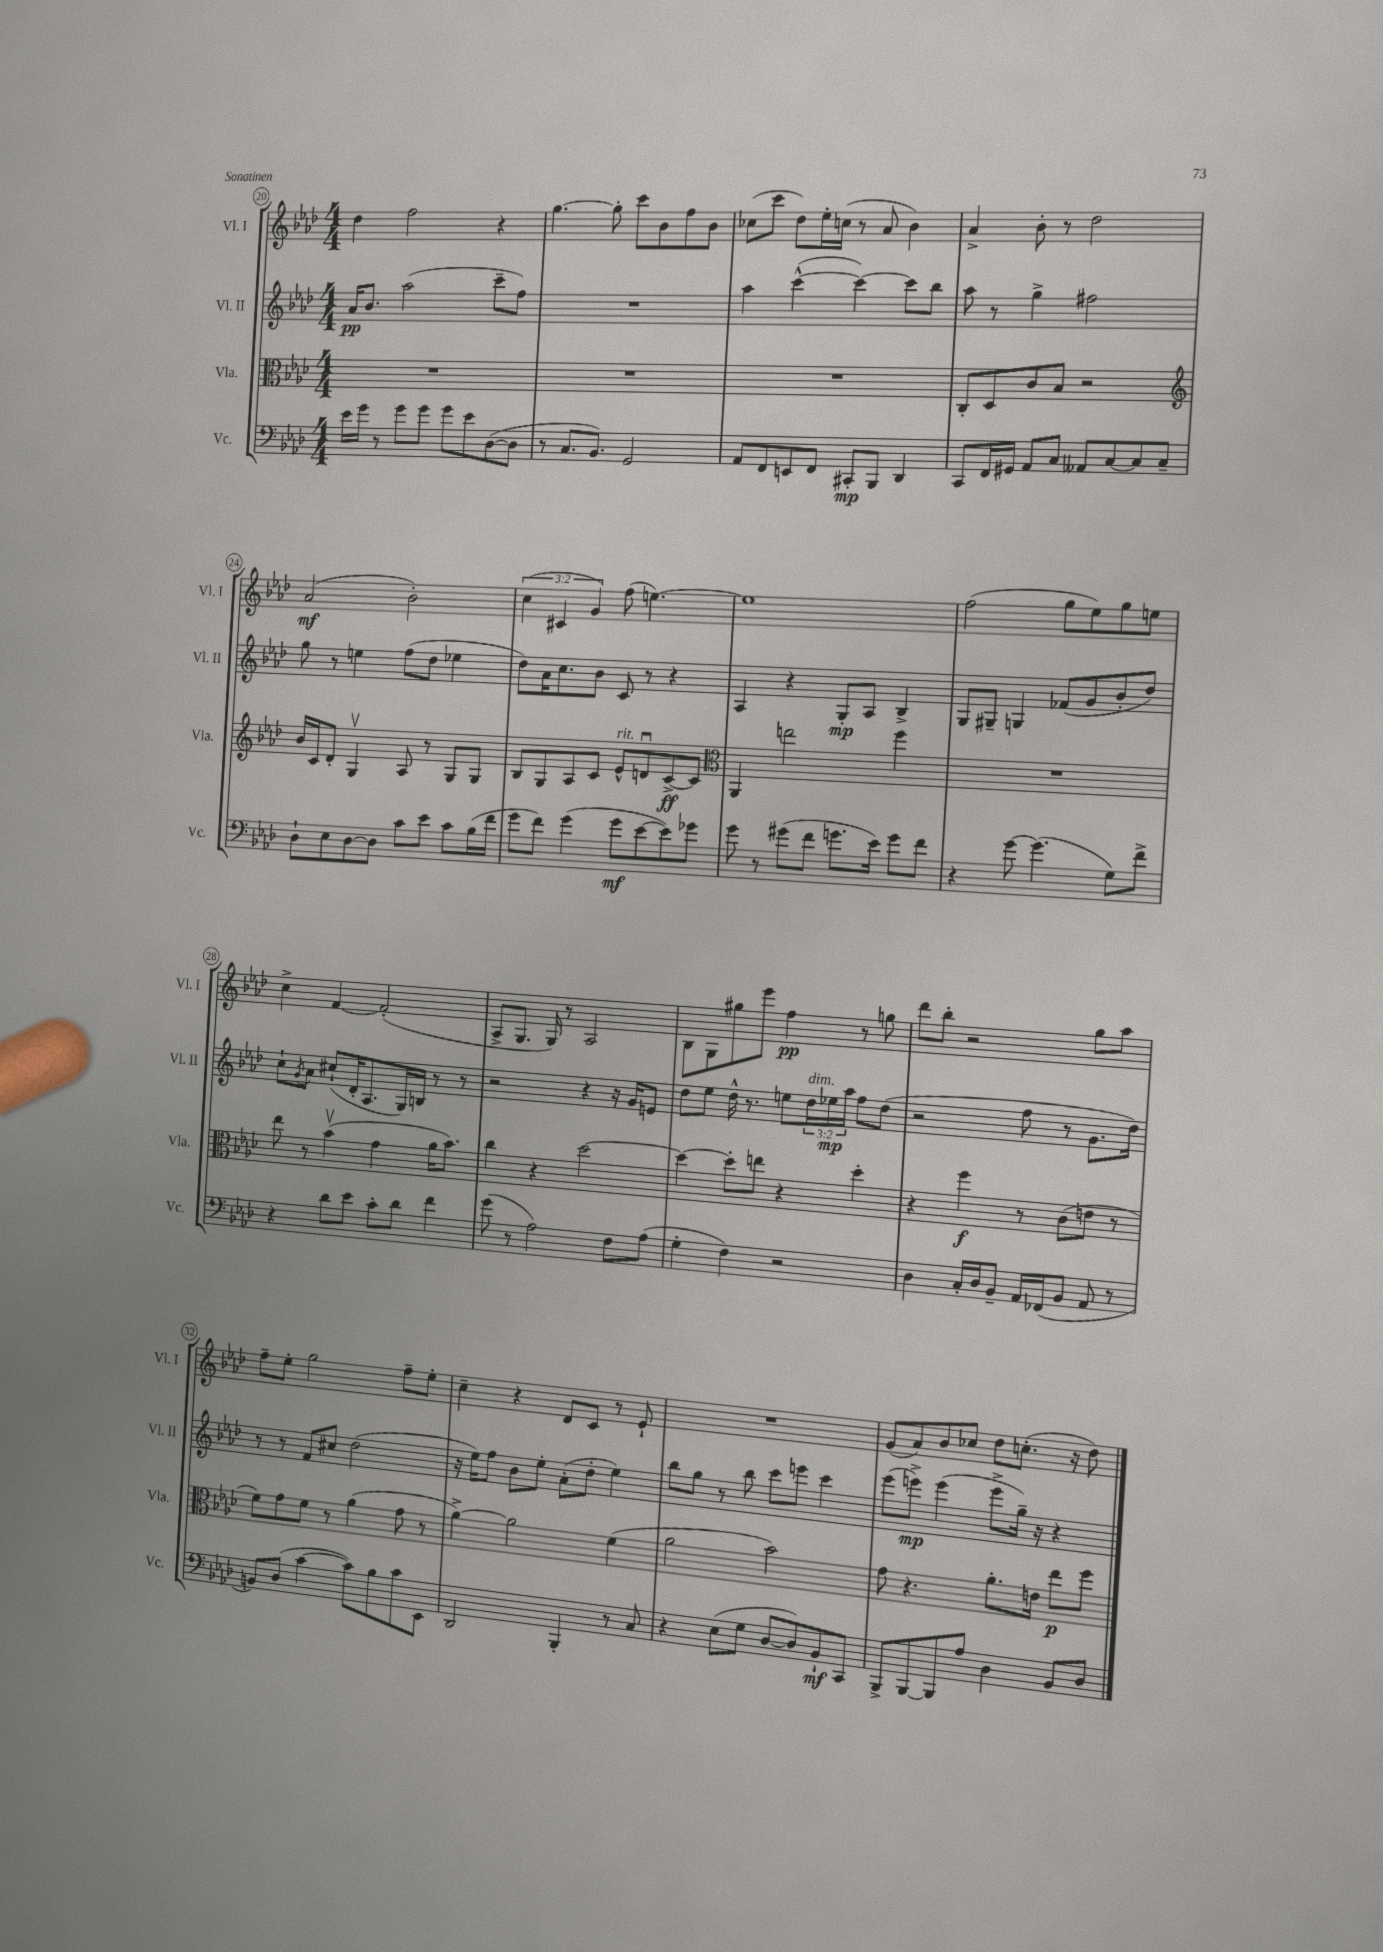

**kern	**kern	**kern	**kern
*staff4	*staff3	*staff2	*staff1
*clefF4	*clefC3	*clefG2	*clefG2
*k[b-e-a-d-]	*k[b-e-a-d-]	*k[b-e-a-d-]	*k[b-e-a-d-]
*M4/4	*M4/4	*M4/4	*M4/4
16e-	1r	16a-	4dd-
16g	.	8.b-	.
8r	.	.	.
8g	.	(2aa-	2ff
8g	.	.	.
8g	.	.	.
8e-	.	.	.
([8D-	.	8ccc~	4r
8D-]	.	8ff)	.
=	=	=	=
8r	1r	1r	[4.gg
8.C	.	.	.
8.BB-)	.	.	.
.	.	.	8gg']
2GG	.	.	8ccc
.	.	.	8b-
.	.	.	8ff
.	.	.	8b-
=	=	=	=
8AA-	1r	4aa-	(8cc-
8FF	.	.	8ccc
8EE	.	([4ccc^^	8dd-)
8FF	.	.	16ee-'
.	.	.	(16cc
8CC#'	.	4ccc_)	8r
8BBB-	.	.	8a-
4DD-	.	8ccc]	4b-)
.	.	8bb-	.
=	=	=	=
8CC	8C'	8aa-	4a-^
16FF	8D-	8r	.
16GG#	.	.	.
8AA-	8c	4gg^	8b-'
8C	8B-	.	8r
8AA--	2r	2ff#	2dd-
[8C	.	.	.
8C]	.	.	.
8C~	.	.	.
=	=	=	=
*	*clefG2	*	*
8D-`	16b-	8gg	(2a-
.	16c	.	.
8E-	8d-'	8r	.
[8D-	4Gv	4ee	.
8D-]	.	.	.
8c	8A-	(8ff	2b-')
8e-	8r	8dd-	.
8c	8G	4ee-	.
(16B-	8G	.	.
16f	.	.	.
=	=	=	=
8g	8B-	8dd-)	(6cc
8f)	8G	16a-	.
.	.	.	6c#
.	.	8.cc	.
(4g	8A-	.	.
.	.	.	6g)
.	8c	8b-	.
8g	8e-^^	8c	(8ff
[8e-	8du	8r	[4.ee)
8e-])	[8c^	4r	.
8g-	8c]	.	.
=	=	=	=
*	*clefC3	*	*
8g	4AA-	4A-	1ee]
8r	.	.	.
(8g#	2ee	4r	.
8f	.	.	.
8.g	.	8G'	.
.	.	8A-	.
16e-)	.	.	.
8g	4ff	4B-^	.
8f	.	.	.
=	=	=	=
4r	1r	8G	(2ff
.	.	8G#~	.
[8g	.	4G	.
(4.g]	.	.	.
.	.	(8f-	8gg
.	.	8g	8ee-)
8G)	.	8b-'	8gg
8f^	.	8dd-)	8ee
=	=	=	=
4r	8ee-	8cc`	4cc^
.	.	8qg	.
.	8r	8a-	.
8d-	(4b-v	(8cc#`	[4f
8e-	.	16d-'	.
.	.	8.A-	.
8c'	4g	.	(2f']
8d-	.	16G)	.
.	.	16B	.
4f	16a-	8r	.
.	8.b-)	.	.
.	.	8r	.
=	=	=	=
(8g	4cc	2r	8A-^
8r	.	.	8.G
2A-)	4r	.	.
.	.	.	16G)
.	.	.	8r
.	[2dd-	4r	2A-
8F	.	16r	.
.	.	16g	.
(8A-	.	8e	.
=	=	=	=
4G'	4dd-_	8dd-	8B-
.	.	8ee-	8G
4F)	8dd-']	16dd-^^	8gg#
.	.	8.r	.
.	8ee	.	8eee-
2r	4r	8ee	4ff
.	.	24dd-	.
.	.	24ee-	.
.	.	24aa-	.
.	4dd-'	8ff	8r
.	.	(8dd-	8gg
=	=	=	=
4D-	4r	2r	8ddd-
.	.	.	8bb-'
16C'	4ff	.	2r
16D-	.	.	.
8BB-~	.	.	.
16AA-	8r	8ff	.
(16FF-	.	.	.
8BB-	(8c	8r	.
8AA-	8e	8.g	8gg
8r	8r	.	8aa-
.	.	16dd-)	.
=	=	=	=
8BB)	8f)	8r	8ff~
(8D-	8g	8r	8ee-'
[4c	8f	8f	2gg
.	8r	8cc#	.
8c])	(4a-	(2dd-	.
8B-	.	.	.
8c	8g	.	8ff~
8EE-	8r	.	8ee-'
=	=	=	=
2DD-	[4a-^)	16r	4cc~
.	.	16ee-)	.
.	.	8ff	.
.	2a-]	8b-	4r
.	.	8ee-'	.
4BBB-'	.	(8a-'	8d-
.	.	8dd-'	8c
8r	(4f	4ee-)	8r
8C	.	.	8e-`
=	=	=	=
4r	2a-	8bb-	1r
.	.	8gg	.
(8E-	.	8r	.
8G	.	8bb-	.
[8D-	2b-)	8ccc	.
8D-])	.	8eee	.
8BB-`	.	4ccc	.
8CC	.	.	.
=	=	=	=
8BBB-^	8g	(8eee-	(8g
[8BBB-	4.r	8eee^)	8a-)
8BBB-]	.	(4eee	8b-
8A-	.	.	8cc-
4D-	8.a-'	8eee^	8dd-
.	.	16gg~)	(8.cc'
.	16e	16r	.
8BB-	8ee-	4r	.
.	.	.	16r
8D-	8ff	.	8dd-)
==	==	==	==
*-	*-	*-	*-
